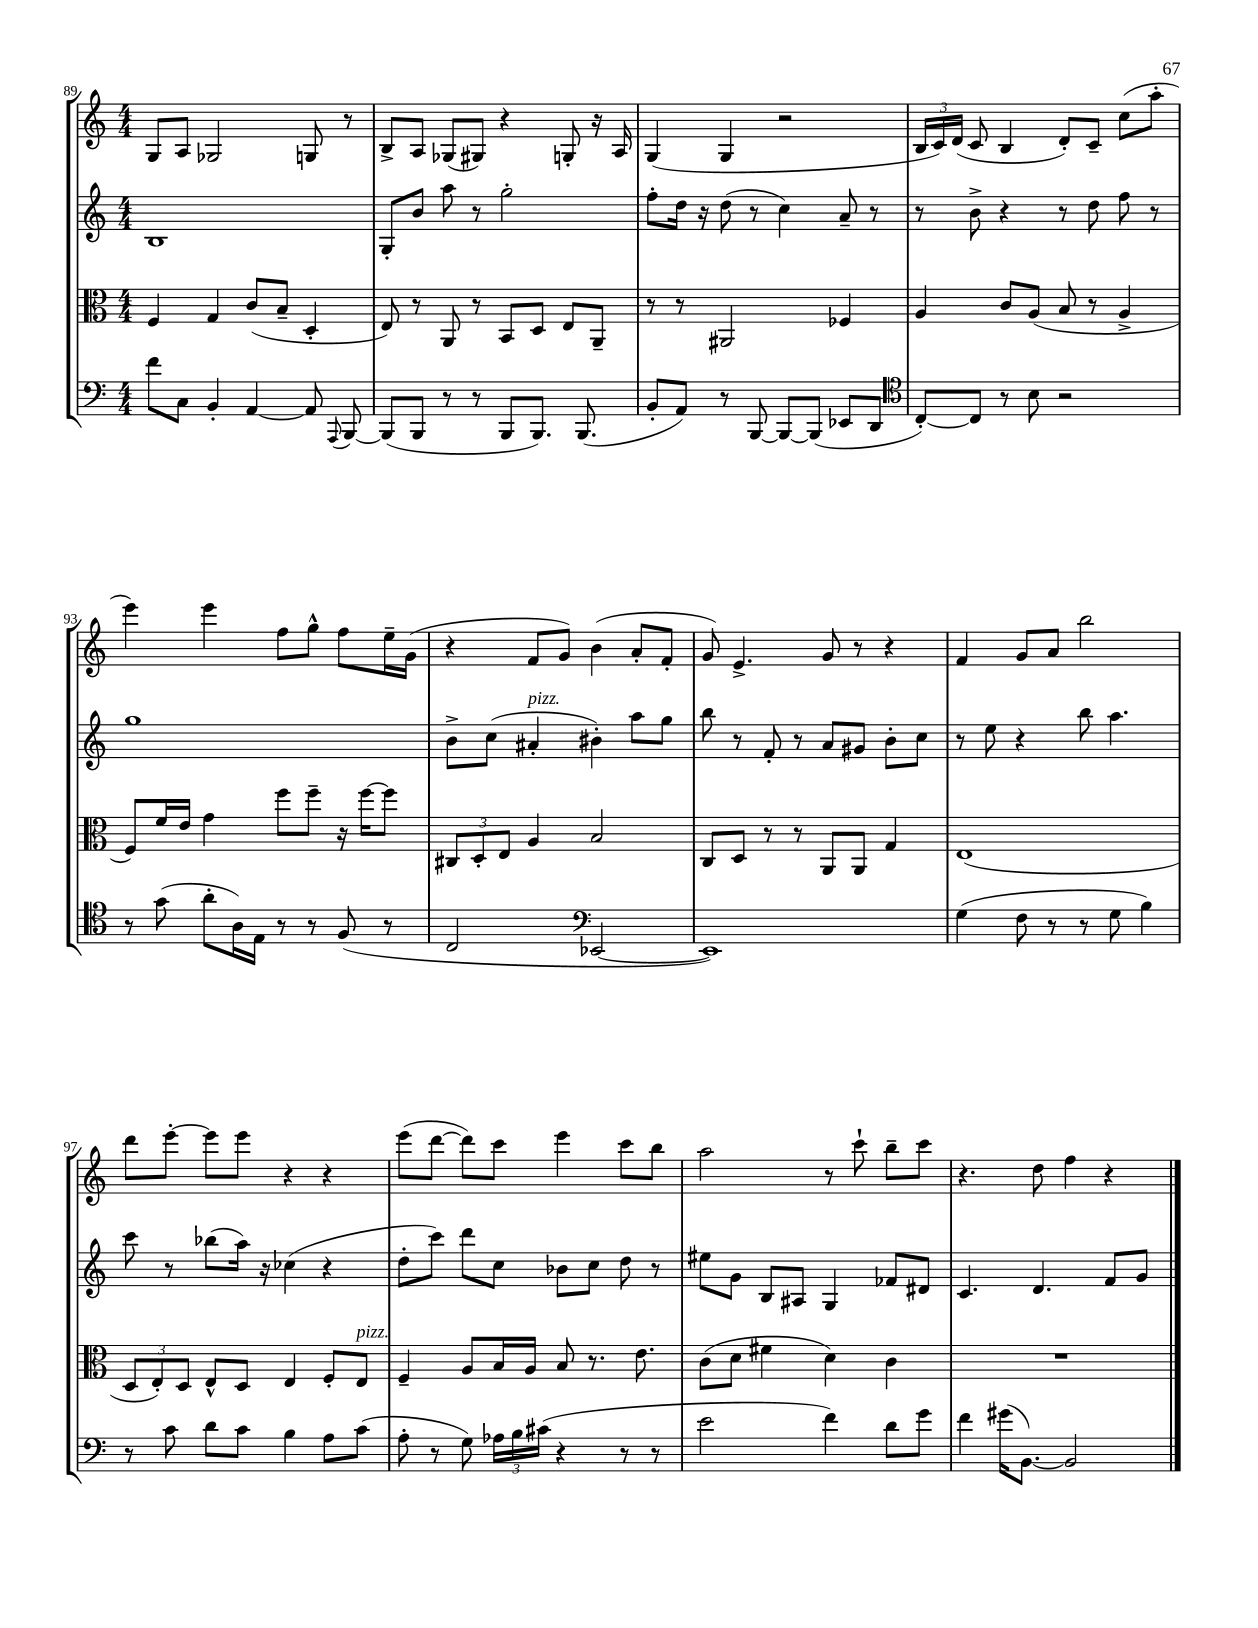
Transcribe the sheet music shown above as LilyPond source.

<<
\new StaffGroup <<
\new Staff = "s0" {
    \clef treble \key c \major \numericTimeSignature \time 4/4
    \autoBeamOff g8[ a8] ges2 g8 r8 |
    b8[-> a8] ges8[( gis8]) r4 g8-. r16 a16 |
    g4( g4 r2 |
    \tuplet 3/2 { b16[ c'16) d'16]( } c'8 b4 d'8[-.) c'8]-- c''8[( a''8]-. |
    e'''4) e'''4 f''8[ g''8]-^ f''8[ e''16-- g'16]( |
    r4 f'8[ g'8]) b'4( a'8[-. f'8]-. |
    g'8) e'4.-> g'8 r8 r4 |
    f'4 g'8[ a'8] b''2 |
    d'''8[ e'''8]~-. e'''8[ e'''8] r4 r4 |
    e'''8[( d'''8]~ d'''8[) c'''8] e'''4 c'''8[ b''8] |
    a''2 r8 c'''8-! b''8[-- c'''8] |
    r4. d''8 f''4 r4 \bar "|." |
}
\new Staff = "s1" {
    \clef treble \key c \major \numericTimeSignature \time 4/4
    \autoBeamOff b1 |
    g8[-. b'8] a''8 r8 g''2-. |
    f''8[-. d''16] r16 d''8( r8 c''4) a'8-- r8 |
    r8 b'8-> r4 r8 d''8 f''8 r8 |
    g''1 |
    b'8[-> c''8]( ais'4-.^\markup { \italic "pizz." } bis'4-.) a''8[ g''8] |
    b''8 r8 f'8-. r8 a'8[ gis'8] b'8[-. c''8] |
    r8 e''8 r4 b''8 a''4. |
    c'''8 r8 bes''8[( a''16]) r16 ces''4( r4 |
    d''8[-. c'''8]) d'''8[ c''8] bes'8[ c''8] d''8 r8 |
    eis''8[ g'8] b8[ ais8] g4 fes'8[ dis'8] |
    c'4. d'4. f'8[ g'8] \bar "|." |
}
\new Staff = "s2" {
    \clef alto \key c \major \numericTimeSignature \time 4/4
    \autoBeamOff f4 g4 c'8[( b8]-- d4-. |
    e8) r8 a,8 r8 b,8[ d8] e8[ a,8]-- |
    r8 r8 ais,2 fes4 |
    a4 c'8[ a8]( b8 r8 a4-> |
    f8[) f'16 e'16] g'4 f''8[ f''8]-- r16 f''16[~ f''8] |
    \tuplet 3/2 { cis8[ d8-. e8] } a4 b2 |
    c8[ d8] r8 r8 a,8[ a,8] g4 |
    e1( |
    \tuplet 3/2 { d8[ e8-.) d8] } e8[-^ d8] e4 f8[-. e8]^\markup { \italic "pizz." } |
    f4-- a8[ b16 a16] b8 r8. e'8. |
    c'8[( d'8] fis'4 d'4) c'4 |
    R1 \bar "|." |
}
\new Staff = "s3" {
    \clef bass \key c \major \numericTimeSignature \time 4/4
    \autoBeamOff f'8[ c8] b,4-. a,4~ a,8 \appoggiatura { a,,8 } b,,8~ |
    b,,8[( b,,8] r8 r8 b,,8[ b,,8.]) b,,8.( |
    b,8[-. a,8]) r8 b,,8~ b,,8[~ b,,8]( ees,8[ d,8] |
    \clef tenor c8[~-.) c8] r8 b8 r2 |
    r8 g'8( a'8[-. a16) e16] r8 r8 f8( r8 |
    c2 \clef bass ees,2~ |
    ees,1) |
    g4( f8 r8 r8 g8 b4) |
    r8 c'8 d'8[ c'8] b4 a8[ c'8]( |
    a8-. r8 g8) \tuplet 3/2 { aes16[ b16 cis'16]( } r4 r8 r8 |
    e'2 f'4) d'8[ g'8] |
    f'4 gis'16[( b,8.]~) b,2 \bar "|." |
}
>>
>>
\layout { \context { \Score currentBarNumber = #89 } }
